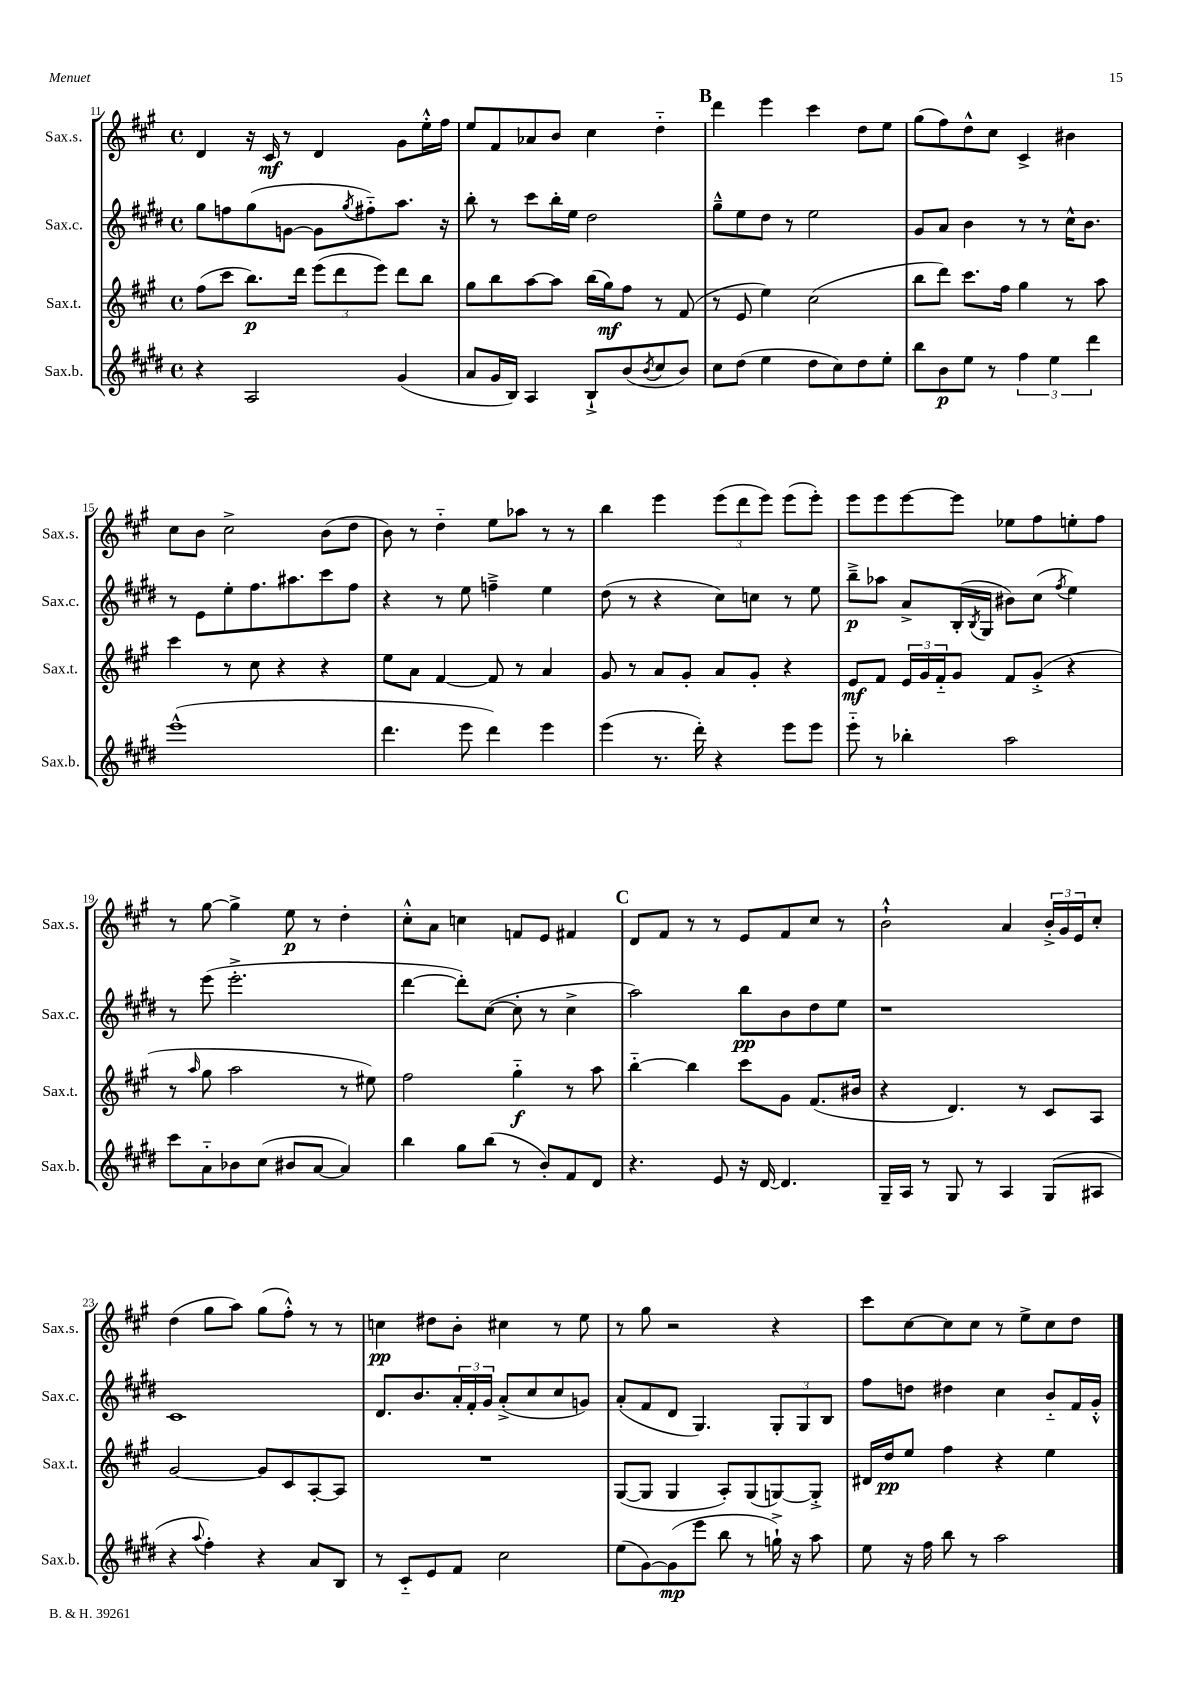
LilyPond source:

<<
\new StaffGroup <<
\new Staff = "s0" \with { instrumentName = "Sax.s." shortInstrumentName = "Sax.s." } {
    \clef treble \key a \major \defaultTimeSignature \time 4/4
    d'4 r16 cis'16\mf r8 d'4 gis'8 e''16-.-^ fis''16 |
    e''8 fis'8 aes'8 b'8 cis''4 d''4-_ |
    \mark \markup { \bold "B" } d'''4 e'''4 cis'''4 d''8 e''8 |
    gis''8( fis''8) d''8-^ cis''8 cis'4-> bis'4 |
    cis''8 b'8 cis''2-> b'8( d''8 |
    b'8) r8 d''4-_ e''8 aes''8 r8 r8 |
    b''4 e'''4 \tuplet 3/2 { e'''8( d'''8 e'''8) } e'''8( e'''8-.) |
    e'''8 e'''8 e'''8~ e'''8 ees''8 fis''8 e''8-. fis''8 |
    r8 gis''8~ gis''4-> e''8\p r8 d''4-. |
    cis''8-.-^ a'8 c''4 f'8 e'8 fis'4 |
    \mark \markup { \bold "C" } d'8 fis'8 r8 r8 e'8 fis'8 cis''8 r8 |
    b'2-!-^ a'4 \tuplet 3/2 { b'16-.-> gis'16 e'16 } cis''8-. |
    d''4( gis''8 a''8) gis''8( fis''8-.-^) r8 r8 |
    c''4\pp dis''8 b'8-. cis''4 r8 e''8 |
    r8 gis''8 r2 r4 |
    cis'''8 cis''8~ cis''8 cis''8 r8 e''8-> cis''8 d''8 \bar "|." |
}
\new Staff = "s1" \with { instrumentName = "Sax.c." shortInstrumentName = "Sax.c." } {
    \clef treble \key e \major \defaultTimeSignature \time 4/4
    gis''8 f''8 gis''8( g'8~ g'8 \acciaccatura { gis''8 } fis''8-_) a''8. r16 |
    b''8-. r8 cis'''8 b''16-. e''16 dis''2 |
    \mark \markup { \bold "B" } gis''8---^ e''8 dis''8 r8 e''2 |
    gis'8 a'8 b'4 r8 r8 cis''16-^ b'8. |
    r8 e'8 e''8-. fis''8. ais''8. cis'''8 fis''8 |
    r4 r8 e''8 f''4---> e''4 |
    dis''8( r8 r4 cis''8) c''8 r8 e''8 |
    b''8--->\p aes''8 a'8-> b16-.( \acciaccatura { b8 } gis16 bis'8) cis''8( \acciaccatura { fis''8 } e''4) |
    r8 e'''8( e'''2.-.-> |
    dis'''4~ dis'''8-.) cis''8~( cis''8-. r8 cis''4-> |
    \mark \markup { \bold "C" } a''2) b''8\pp b'8 dis''8 e''8 |
    r1 |
    cis'1 |
    dis'8. b'8. \tuplet 3/2 { a'16-. fis'16-. gis'16 } a'8-.->( cis''8 cis''8 g'8) |
    a'8-.( fis'8 dis'8 gis4.) \tuplet 3/2 { gis8-. gis8 b8 } |
    fis''8 d''8 dis''4 cis''4 b'8-_ fis'16 gis'16-.-^ \bar "|." |
}
\new Staff = "s2" \with { instrumentName = "Sax.t." shortInstrumentName = "Sax.t." } {
    \clef treble \key a \major \defaultTimeSignature \time 4/4
    fis''8( cis'''8 b''8.\p) d'''16 \tuplet 3/2 { e'''8( d'''8 e'''8) } d'''8 b''8 |
    gis''8 b''8 a''8~ a''8 b''16( gis''16\mf) fis''8 r8 fis'8( |
    \mark \markup { \bold "B" } r8 e'8 e''4) cis''2( |
    b''8 d'''8) cis'''8. fis''16 gis''4 r8 a''8 |
    cis'''4 r8 cis''8 r4 r4 |
    e''8 a'8 fis'4~ fis'8 r8 a'4 |
    gis'8 r8 a'8 gis'8-. a'8 gis'8-. r4 |
    e'8\mf fis'8 \tuplet 3/2 { e'16 gis'16 fis'16-_ } gis'8 fis'8 gis'8-.->( r4 |
    r8 \grace { a''16 } gis''8 a''2 r8 eis''8) |
    fis''2 gis''4-_\f r8 a''8 |
    \mark \markup { \bold "C" } b''4~-_ b''4 cis'''8 gis'8 fis'8.( bis'16 |
    r4 d'4.) r8 cis'8 a8 |
    gis'2~ gis'8 cis'8 a8~-. a8 |
    R1 |
    gis8~( gis8 gis4 a8-.) gis8( g8~) g8-.-> |
    dis'16 d''16\pp e''8 fis''4 r4 e''4 \bar "|." |
}
\new Staff = "s3" \with { instrumentName = "Sax.b." shortInstrumentName = "Sax.b." } {
    \clef treble \key e \major \defaultTimeSignature \time 4/4
    r4 a2 gis'4( |
    a'8 gis'16 b16) a4 b8-!-> b'8( \acciaccatura { b'8 } cis''8 b'8) |
    \mark \markup { \bold "B" } cis''8 dis''8( e''4 dis''8 cis''8) dis''8 e''8-. |
    b''8 b'8\p e''8 r8 \tuplet 3/2 { fis''4 e''4 dis'''4 } |
    e'''1-^( |
    dis'''4. e'''8 dis'''4) e'''4 |
    e'''4( r8. dis'''16-.) r4 e'''8 e'''8 |
    e'''8-_ r8 bes''4-. a''2 |
    cis'''8 a'8-_ bes'8 cis''8( bis'8 a'8~ a'4) |
    b''4 gis''8 b''8( r8 b'8-.) fis'8 dis'8 |
    \mark \markup { \bold "C" } r4. e'8 r16 dis'16~ dis'4. |
    gis16-- a16 r8 gis8 r8 a4 gis8( ais8 |
    r4 \appoggiatura { a''8 } fis''4-.) r4 a'8 b8 |
    r8 cis'8-_ e'8 fis'8 cis''2 |
    e''8( gis'8~) gis'8\mp( e'''8 b''8 r8 g''16-!->) r16 a''8 |
    e''8 r16 fis''16 b''8 r8 a''2 \bar "|." |
}
>>
>>
\layout { \context { \Score currentBarNumber = #11 } }
